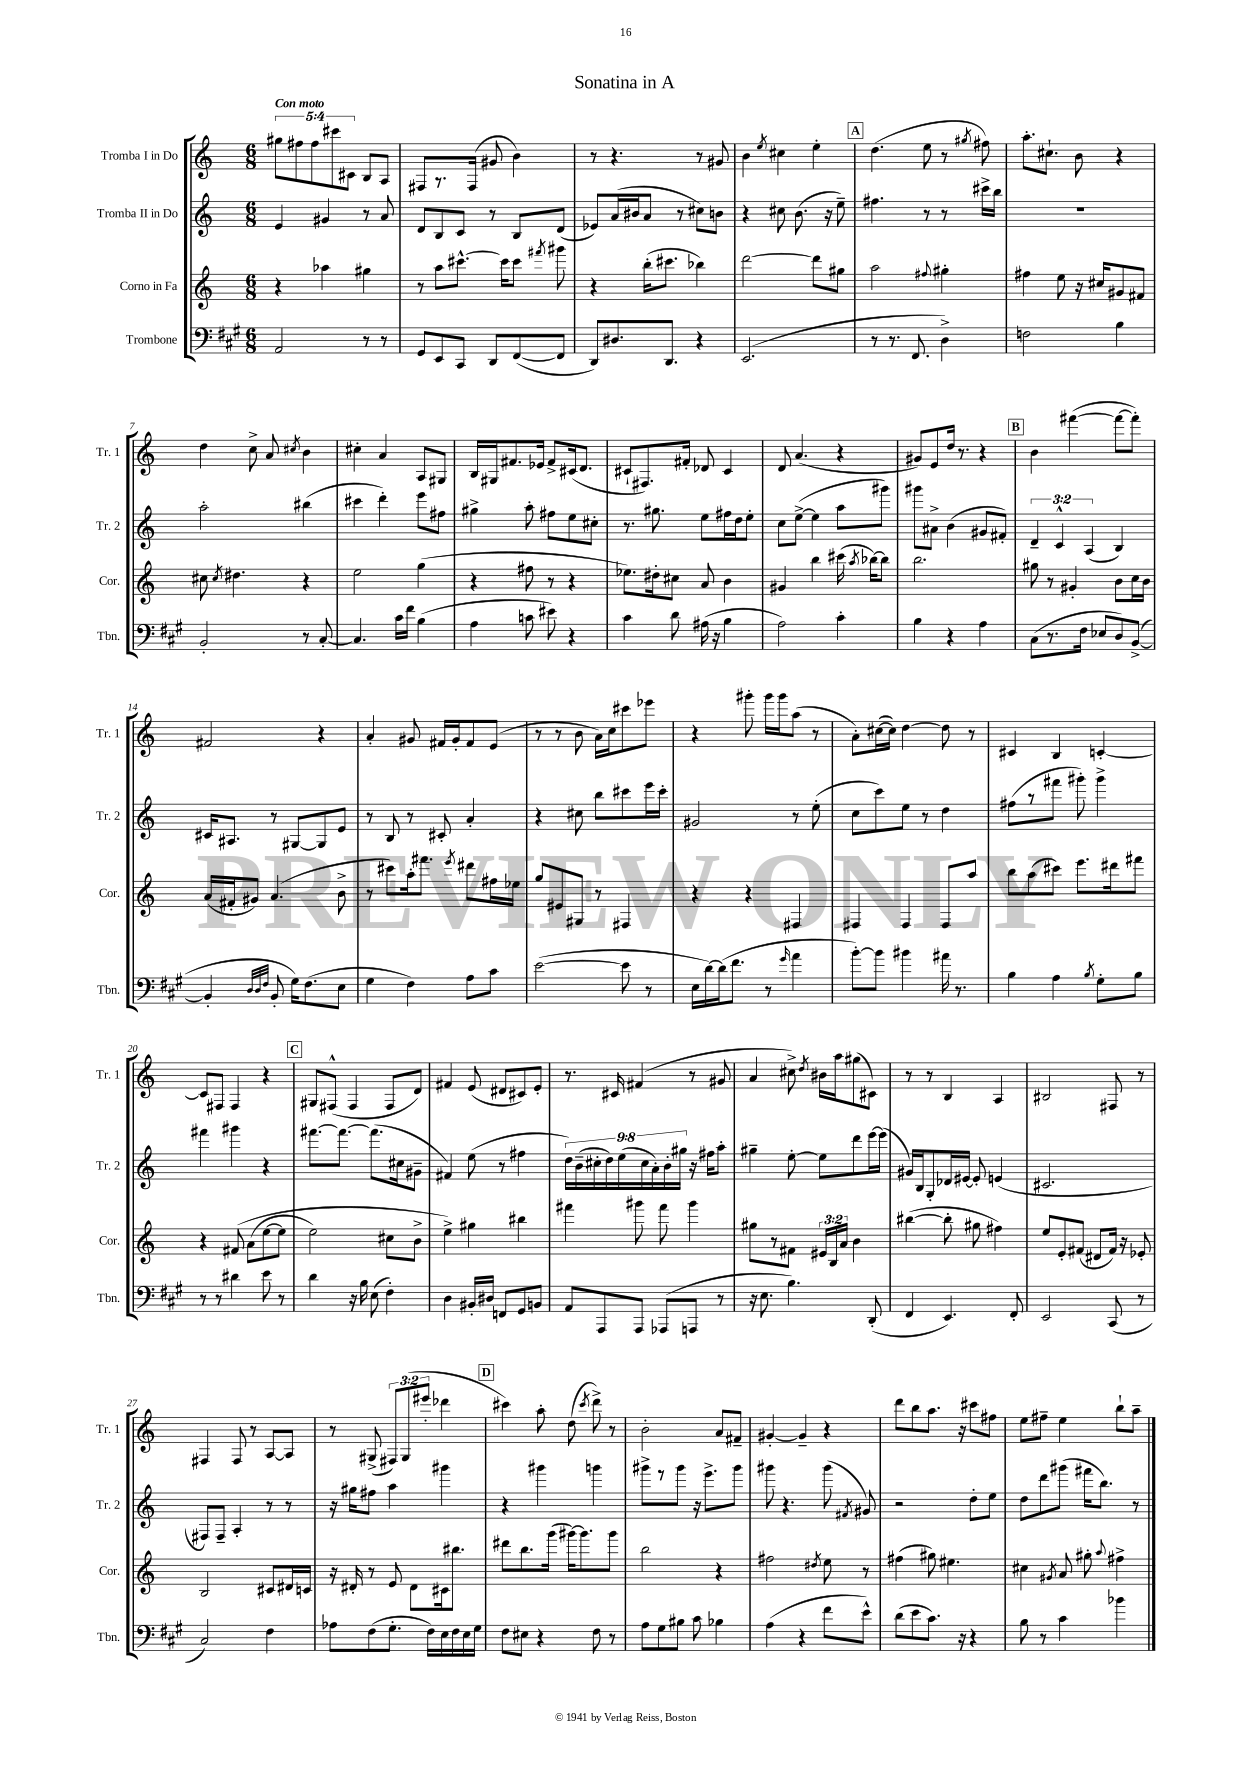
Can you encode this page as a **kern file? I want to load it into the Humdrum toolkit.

**kern	**kern	**kern	**kern
*staff4	*staff3	*staff2	*staff1
*clefF4	*clefG2	*clefG2	*clefG2
*k[f#c#g#]	*k[]	*k[]	*k[]
*M6/8	*M6/8	*M6/8	*M6/8
2AA/	4r	4e/	10gg#\L
.	.	.	10ff#\
.	.	.	10ff#\
.	4aa-\	4g#/	.
.	.	.	10ccc#\
.	.	.	10c#\J
8r	4gg#\	8r	8B/L
8r	.	8a/	8A/J
=	=	=	=
8GG#/L	8r	8d/L	8F#/L
8EE/	8aa\L	8B/	8.r
8CC#/J	[8.ccc#^^\J	8c/J	.
.	.	.	(16F#/Jk
8DD/L	.	8r	8g#/
.	16ccc#\]LK	.	.
([8FF#/	8ccc#\J	8B/L	4b\)
.	8qfff#/	.	.
8FF#/]J	8ggg#\	(8d/J	.
=	=	=	=
8DD/L)	4r	8e-/L)	8r
8.D#/	.	(16a/L	4.r
.	.	16b#/J	.
.	(16bb'\LK	8a/J	.
8.DD/J	8.ccc#\J	.	.
.	.	8r	.
4r	4bb-\)	8cc#\L)	8r
.	.	8b\J	8g#/
=	=	=	=
(2.EE/	[2ddd\	4r	4b\
.	.	.	8qee/
.	.	8cc#\	4cc#\
.	.	(8.b\	.
.	8ddd\]L	.	4ee'\
.	.	16r	.
.	8gg#\J	8ee~\)	.
=	=	=	=
8r	2aa\	4.ff#\	(4.dd\
8.r	.	.	.
8.FF#/	.	.	.
.	.	8r	8ee\
.	8qqff#/	.	.
4D^\)	4gg#'\	8r	8r
.	.	.	8qgg#/
.	.	16ccc#^\LL	8ff#\)
.	.	16bb\JJ	.
=	=	=	=
2F\	4ff#\	2.r	8.aa'\L
.	.	.	8.cc#`\J
.	8ee\	.	.
.	16r	.	8b\
.	16cc#/LK	.	.
4B\	8g#/	.	4r
.	8f#/J	.	.
=	=	=	=
2BB'/	8cc#\	2aa'\	4dd\
.	8qcc#/	.	.
.	4.dd#\	.	.
.	.	.	8cc^\
.	.	.	8a/
.	.	.	8qcc#/
8r	4r	(4bb#\	4b\
[8C#'/	.	.	.
=	=	=	=
4.C#/]	2ee\	4ccc#\	4cc#'\
.	.	4ddd'\)	4a/
16c#\LL	.	.	.
16f#\JJ	.	.	.
(4B\	(4gg\	8eee\L	8A/L
.	.	8ff#\J	8G#/J
=	=	=	=
4A\	4r	4gg#^\	16B/LL
.	.	.	16G#/J
.	.	.	8.f#/
8c\	8ff#\	8aa'\	.
.	.	.	16e-/Jk
8e#\)	8r	8ff#\L	8f#^/L
4r	4r	8ee\	(16c#/k
.	.	.	8.d/J
.	.	8cc#'\J	.
=	=	=	=
4c#\	8.ee-\L)	8.r	8c#`/L
.	.	.	8.F#/)
.	16dd#'\k	8.gg#\	.
8d\	8cc#\J	.	.
.	.	.	16f#'/Jk
(16A#\	8a/	8ee\L	8d-/
16r	.	.	.
4B\	4b\	16ff#\L	4c#/
.	.	16dd\J	.
.	.	8ee'\J	.
=	=	=	=
2A\)	4g#/	8cc\L	8d/
.	.	([8ee^\J	(4.a/
.	4bb\	4ee\]	.
4c#'\	(16ccc#\	8aa\L	4r
.	8qaa/	.	.
.	[16bb-\LK)	.	.
.	8bb-\]J	8ggg#\J)	.
=	=	=	=
4B\	2.bb\	8ggg#\L	8g#/L)
.	.	8a#^\J	8e/
4r	.	(4b\	16dd/Jk
.	.	.	8.r
4A\	.	8g#/L	4r
.	.	8f#'/J)	.
=	=	=	=
(8C#\L	8gg#\	6d~/	4b\
8.r	8r	.	.
.	.	6c^^/	.
.	4g#'/	.	([4fff#\
16F#\Jk	.	.	.
.	.	(6A/	.
8E-/L	.	.	.
8D/)	8b\L	4B/)	8fff#\_L
([8BB^/J	16cc\L	.	8fff#'\]J)
.	16b\JJ	.	.
=	=	=	=
4BB'/]	(16a/LL	16c#/LK	2f#/
.	16f#'/J	8.A#/J	.
.	8g#/J)	.	.
32qqD/LLL	.	.	.
32qqD/	.	.	.
32qqF#/JJJ	.	.	.
8BB'/	(4.a/	8r	.
16G#\LK)	.	[8G#/L	.
(8.F#\	.	.	.
.	.	8G#/]	4r
8E\J	8b^\	8e/J	.
=	=	=	=
4G#\	8r	8r	4a'/
.	8ccc#\L)	8B/	.
4F#\)	16aa'\k	8r	8g#/
.	8.fff#\J	.	.
.	.	8c#'/	16f#/LL
.	.	.	16g#'/J
.	8qeee/	.	.
8A\L	8ddd#\L	4a'/	8f#/
8c#\J	16ff#\L	.	(8e/J
.	16ee-\JJ	.	.
=	=	=	=
([2e\	8gg/L	4r	8r
.	8e#/	.	8r
.	8G#/J	8cc#\	8b\
.	8r	8bb\L	16a\LL)
.	.	.	16cc\J
8e\]	4F#/	8ccc#\	8ccc#\
8r	.	16eee\L	8eee-\J
.	.	16ccc#'\JJ	.
=	=	=	=
16E\LL	4r	2g#/	4r
[16d\)	.	.	.
(16d\]J	.	.	.
8.f#\J	.	.	.
.	4r	.	8ggg#'\
8r	.	.	16ggg#\LL
.	.	.	16ggg#\J
16qqg#/	.	.	.
4a\	4F#/	8r	(8aa\J
.	.	(8ee'\	8r
=	=	=	=
[8b'\L)	4F#/	8cc\L	8a'\L)
8b\]J	.	8ccc\)	([16cc#\L
.	.	.	16cc#\]JJ)
4b#\	4F#/	8ee\J	[4dd\
.	.	8r	.
16a#\	8F#/L	4dd\	8dd\]
8.r	.	.	.
.	8aa/J	.	8r
=	=	=	=
4B\	8bb\L	(8ff#\L	4c#/
.	(8aa\	8r	.
4A\	8ccc#\J)	8fff#\J	4B/
.	8.eee\L	8ggg#'\)	.
8qB/	.	.	.
8G#'\L	.	4ggg#^\	[4c'/
.	16ddd#\k	.	.
8B\J	8fff#\J	.	.
=	=	=	=
8r	4r	4fff#\	8c/]L
8r	.	.	8F#/J
4d#\	&(8f#/	4ggg#\	4F#/
.	(8a\L	.	.
8e\	[8ee\	4r	4r
8r	8ee\]J	.	.
=	=	=	=
4d\	2ee\)	[8.fff#\L	8G#/L
.	.	.	(8F#^^/J
.	.	8.fff#\_J	.
16r	.	.	4F#/
16B\	.	.	.
(8E\	.	(8.fff#\]L	.
4F#'\)	8cc#\L	.	8F#/L
.	.	16cc#\k	.
.	8b^\J	8g#~\J	8d/J)
=	=	=	=
4D\	4ee^\&)	4f#/)	4f#/
16BB#'/LL	4gg#\	(8ee\	(8e/
16D#/JJ	.	.	.
8FF/L	.	8r	8d#/L
8GG#/	4bb#\	4ff#\	8c#/)
8BB/J	.	.	8e'/J
=	=	=	=
8AA/L	4fff#\	18dd\LL)	8.r
.	.	(18b~\	.
.	.	18cc#'\	.
8AAA/	.	.	.
.	.	18dd\)	.
.	.	.	16c#/
.	.	(18ee\	.
8AAA/J	8ggg#\	.	(4f#/
.	.	18cc#\	.
.	.	18a'\)	.
(8AAA-/L	8fff#\	.	.
.	.	18b'\	.
.	.	18gg#\JJ	.
8AAA/J	4ggg#\	16r	8r
.	.	16ff#\LK	.
8r	.	8aa'\J	8g#/
=	=	=	=
16r	8gg#\L	4gg#~\	4a/
8.E\	.	.	.
.	8r	.	.
4.B\)	8f#\J	[8ee'\	8cc#^\)
.	.	.	8qdd/
.	24e#/LL	8ee\]L	16b#\LL
.	24B/	.	.
.	.	.	16aa\J
.	24a/JJ	.	.
.	4b\	8ddd\	(8gg#\
(8DD'/	.	[16eee\L	8c#\J)
.	.	(16eee\]JJ	.
=	=	=	=
4FF#/	([4bb#\	16g#/LL)	8r
.	.	16B/J	.
.	.	8G'/	8r
4.EE/)	8bb#'\]	16d-/L	4B/
.	.	[16e#/JJ	.
.	8gg#\	8e#'/]	.
.	4ff#\)	(4e/	4A/
8FF#'/	.	.	.
=	=	=	=
2EE/	8ee/L	2.c#/	2B#/
.	8e'/	.	.
.	(8f#/J	.	.
.	8d#/L	.	.
(8CC#/	16f#/Jk)	.	8F#/
.	16r	.	.
8r	8e-'/	.	8r
=	=	=	=
2C#/)	2B/	8F#/L)	4F#/
.	.	8F#~/J	.
.	.	4A'/	8F#/
.	.	.	8r
4F#\	8c#/L	8r	[8A/L
.	16d#/L	8r	8A/]J
.	16c/JJ	.	.
=	=	=	=
8A-\L	16r	16r	8r
.	16d#'/	16gg#\LK	.
(8F#\	8r	8ff#\J	(8G#^/
8.G#'\J	8e/	4aa\	12F#/L)
.	.	.	(12G#/
.	8d#\L	.	.
.	.	.	12eee#'/J
16F#\LL)	.	.	.
16E\	16c#\k	4ggg#\	4ddd-\
16F#\	8.bb#\J	.	.
16E\	.	.	.
16G#\JJ	.	.	.
=	=	=	=
8F#\L	8ddd#\L	4r	4ccc#\)
8E#\J	8.bb\	.	.
4r	.	4ggg#\	8aa'\
.	(16ggg\Jk	.	.
.	[16ggg#\LK)	.	(8dd\
.	8.ggg#\]	.	.
.	.	.	8qccc#/
8F#\	.	4ggg\	8ddd^\)
8r	8ggg#\J	.	8r
=	=	=	=
8A\L	2bb\	8ggg#^\L	2b'\
8G#\	.	8r	.
8B#\J	.	8ggg#\J	.
8c#\	.	16r	.
.	.	8.eee^\L	.
4B-\	4r	.	8a/L
.	.	8ggg#\J	8f#~/J
=	=	=	=
(4A\	2ff#\	8ggg#\	[4g#'/
.	.	4.r	.
4r	.	.	4g#~/]
.	8qdd#/	.	.
8f#\L	8ee\	(8ggg#\	4r
.	.	8qf#/	.
8e^^\J)	8r	8g#/)	.
=	=	=	=
(8d\L	(4ff#\	2r	8ddd\L
8e\	.	.	8bb\
8.c#\J)	8gg#\)	.	8.aa\J
.	4.ee#\	.	.
16r	.	.	16r
4r	.	8dd'\L	8ccc#\L
.	.	8ee\J	8ff#\J
=	=	=	=
8B\	4cc#\	8dd\L	8ee\L
8r	.	8ddd\	8ff#~\J
.	8qg#/	.	.
4c#\	8a/	(8ggg#\J	4ee\
.	8gg#'\	16fff#\LK	.
.	.	8.bb\J)	.
.	8qqaa/	.	.
4b-\	4ff#^\	.	8bb`\L
.	.	8r	8aa~\J
==	==	==	==
*-	*-	*-	*-
